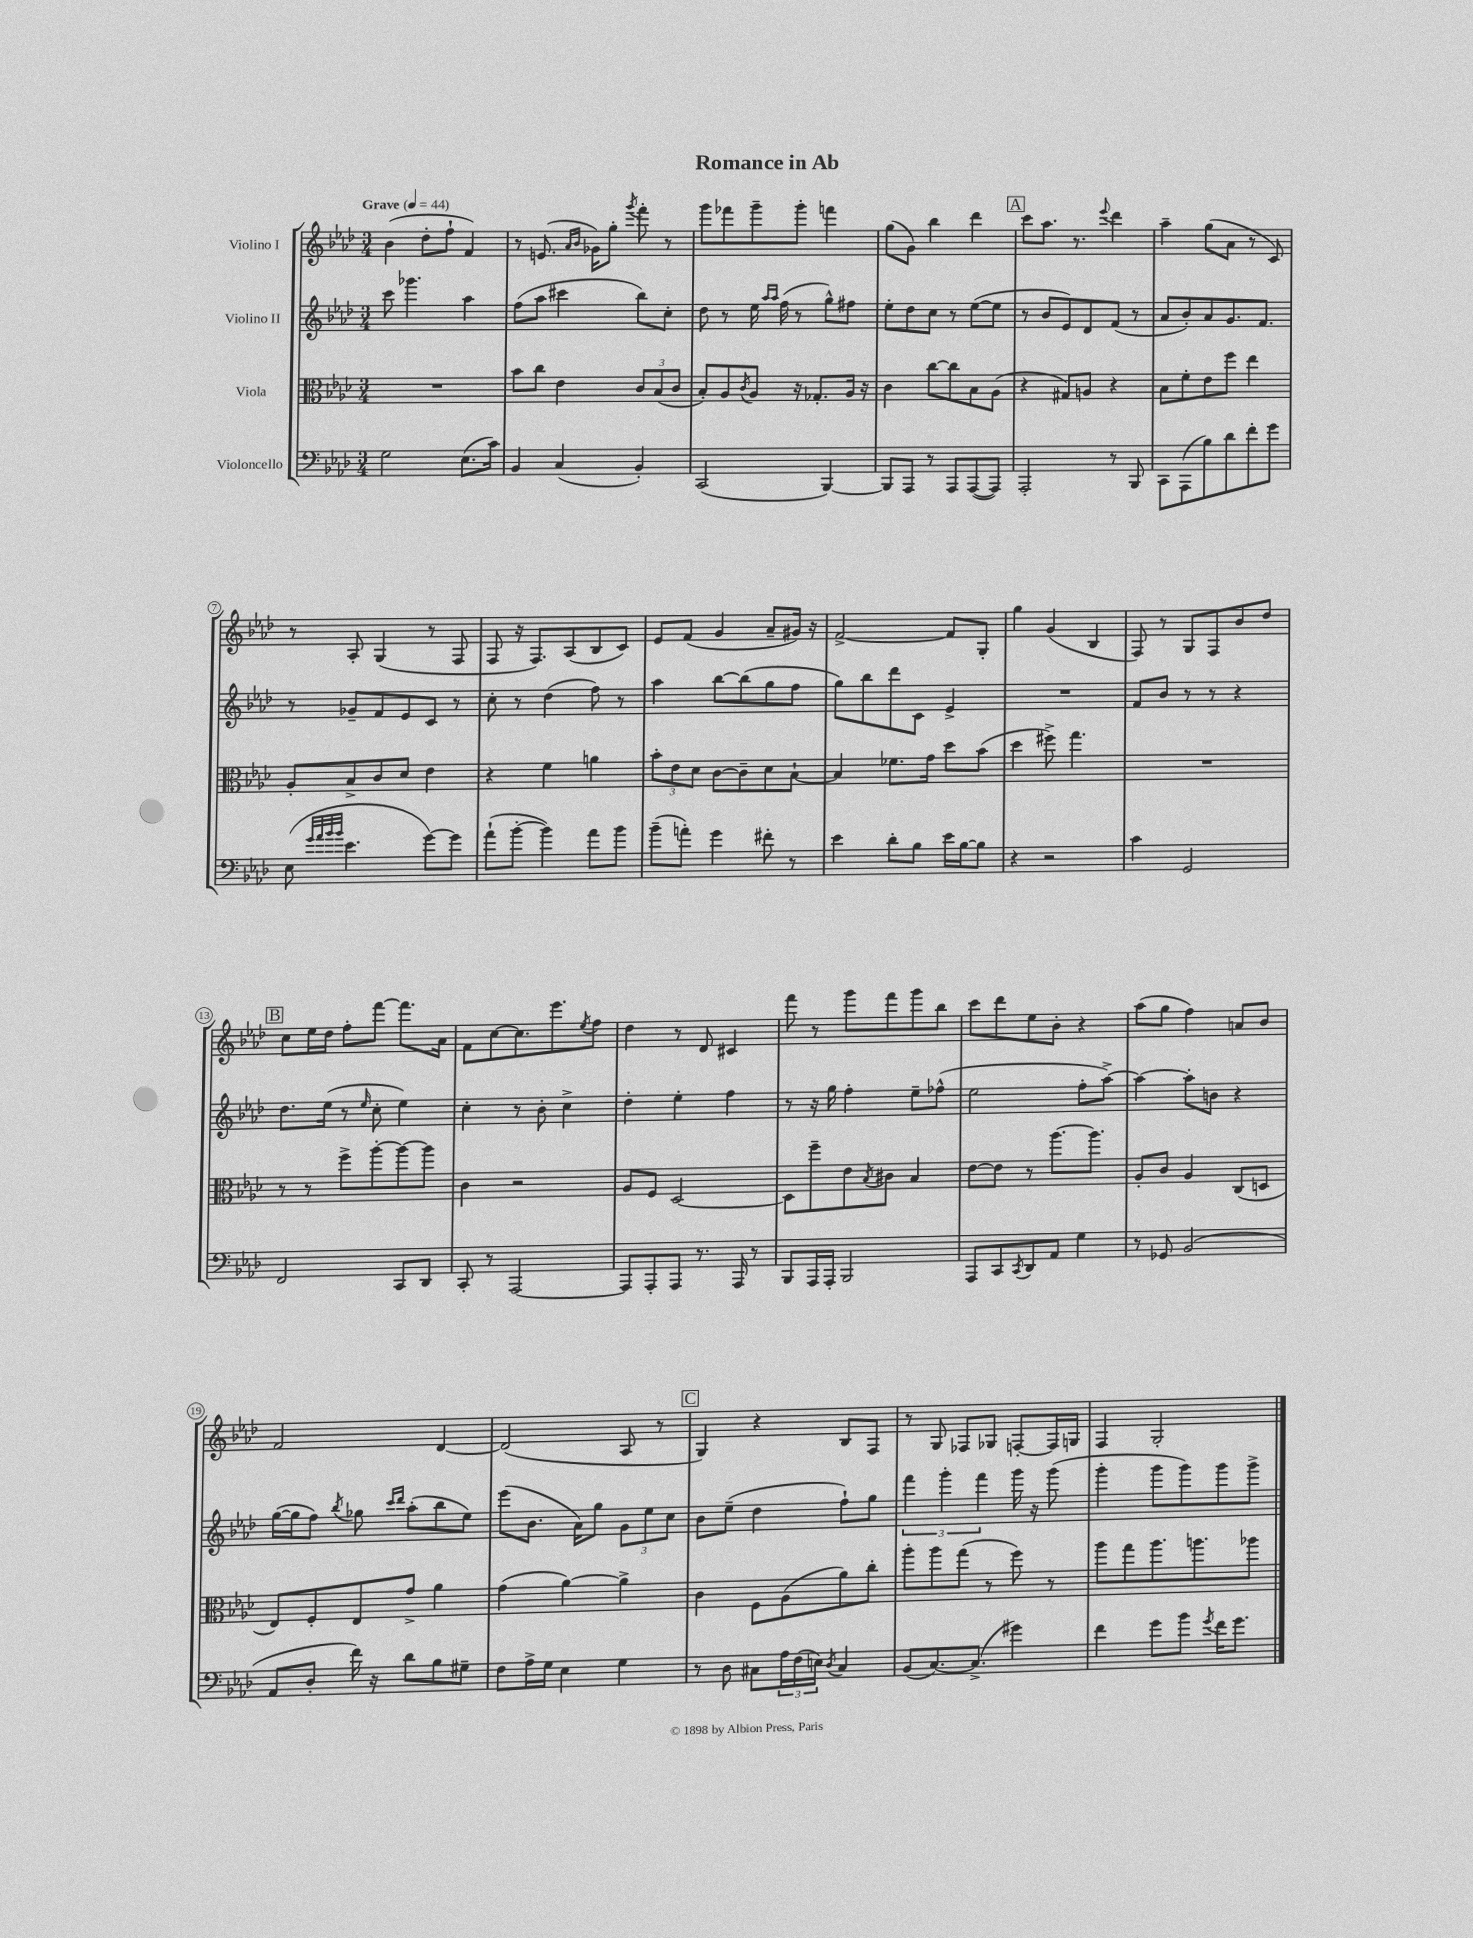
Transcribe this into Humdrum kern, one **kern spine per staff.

**kern	**kern	**kern	**kern
*staff4	*staff3	*staff2	*staff1
*clefF4	*clefC3	*clefG2	*clefG2
*k[b-e-a-d-]	*k[b-e-a-d-]	*k[b-e-a-d-]	*k[b-e-a-d-]
*M3/4	*M3/4	*M3/4	*M3/4
*MM44	*MM44	*MM44	*MM44
2G	2.r	8ccc	(4b-
.	.	4.ggg-	.
.	.	.	8dd-'
.	.	.	8ff`
(8.E-	.	4aa-	4f)
16c)	.	.	.
=	=	=	=
4BB-	8b-	(8ff	8r
.	8cc	8aa-	(8.e
(4C	4e-	4ccc#	.
.	.	.	16qqa-
.	.	.	16qqb-
.	.	.	16g-)
.	.	.	8gg'
.	.	.	8qggg
4BB-')	12c	8bb-)	8fff'
.	(12B-	.	.
.	.	8cc'	8r
.	12c	.	.
=	=	=	=
(2CC	8B-')	8dd-	8ggg
.	8A-	8r	8fff-
.	8qc	.	.
.	8A-	16ee-	8ggg~
.	.	16qqaa-	.
.	.	16qqaa-	.
.	.	(16ff	.
.	16r	8r	8ggg'
.	8.G-'	.	.
[4BBB-)	.	8gg^^)	4fff
.	16A-	8ff#	.
.	16r	.	.
=	=	=	=
8BBB-]	4c	8ee-'	(8gg
8AAA-	.	8dd-	8g)
8r	[8cc	8cc	4bb-
8AAA-	8cc]	8r	.
([8AAA-	8B-	([8ee-	4ddd-
8AAA-])	(8A-	8ee-]	.
=	=	=	=
2AAA-'	4r	8r	8ccc
.	.	8b-	8.aa-
.	8G#)	8e-)	.
.	.	.	8.r
.	8A	8d-	.
.	.	.	8qqeee-
8r	4r	(8f	4ddd-
8BBB-	.	8r	.
=	=	=	=
8CC	8B-	8a-	4aa-~
(8AAA-	8f'	8b-')	.
8B-)	8e-	8a-	(8gg
8d-	8ff	8.g	8a-
8f'	4ee-	.	8r
.	.	8.f	.
8g	.	.	8c)
=	=	=	=
(8E-	8A-'	8r	8r
32qqg	.	.	.
32qqa-	.	.	.
32qqb-	.	.	.
32qqb-	.	.	.
4.e-	8B-^	8g-~	8A-'
.	8c	8f	(4G
.	8d-	8e-	.
[8g)	4e-	8c	8r
8g]	.	8r	8F
=	=	=	=
(8a-`	4r	8cc'	8F
[8b-'	.	8r	16r
.	.	.	8.F)
4b-])	4f	(4dd-	.
.	.	.	(8A-
8a-	4a	8ff)	8B-
8b-	.	8r	8c)
=	=	=	=
(8b-~	12b-'	4aa-	8e-
.	12e-	.	.
8a')	.	.	(8f
.	12d-	.	.
4g	[8c	[8bb-	4g
.	8c~]	(8bb-]	.
8f#'	8d-	8gg	8a-~
8r	[8B-`	8ff	16g#)
.	.	.	16r
=	=	=	=
4e-	4B-]	8gg)	[2f^
.	.	8bb-	.
8d-'	8.f-	8ddd-	.
8B-	.	8c	.
.	16g	.	.
16e-	8dd-	4e-^	8f]
[16B-	.	.	.
8B-]	(8b-	.	8G'
=	=	=	=
4r	4dd-	2.r	4gg
2r	8ff#^)	.	(4g
.	4.gg	.	.
.	.	.	4B-
=	=	=	=
4c	2.r	8f	8F)
.	.	8b-	8r
2GG	.	8r	8G
.	.	8r	8F
.	.	4r	8b-
.	.	.	8dd-
=	=	=	=
2FF	8r	8.dd-	8cc
.	8r	.	16ee-
.	.	(16ee-	16dd-
.	8ff^	8r	8ff'
.	.	16qqee-	.
.	[8aa-'	8cc'	[8fff
8CC	8aa-_	4ee-)	8.fff]
8DD-	8aa-]	.	.
.	.	.	16a-
=	=	=	=
8CC'	4c	4cc'	8f
8r	.	.	[8cc
[2AAA-	2r	8r	8.cc]
.	.	8b-'	.
.	.	.	8.eee-
.	.	4cc^	.
.	.	.	8qee-
.	.	.	8ff
=	=	=	=
8AAA-]	8A-	4dd-'	4dd-
8AAA-'	8F	.	.
8AAA-	[2D-	4ee-'	8r
8.r	.	.	8d-
.	.	4ff	4c#
16AAA-	.	.	.
8r	.	.	.
=	=	=	=
8BBB-	8D-]	8r	8fff
16AAA-	8ff~	16r	8r
16AAA-'	.	16gg	.
2BBB-	8e-	4ff'	8ggg
.	8qB-	.	.
.	8c#	.	8fff
.	4B-	8ee-~	8ggg
.	.	(8ff-^^	8bb-
=	=	=	=
8AAA-	[8e-	2ee-	8ccc
8CC	8e-]	.	8ddd-
8qCC	.	.	.
8DD-	8r	.	8ee-
8AA-	[8.aa-	.	8b-'
4G	.	8ff'	4r
.	8.aa-]	.	.
.	.	[8aa-^)	.
=	=	=	=
8r	8A-'	4aa-_	(8aa-
8GG-	8c	.	8gg
(2BB-	4A-	8aa-']	4ff)
.	.	8b	.
.	(8C	4r	8a
.	8D	.	8b-
=	=	=	=
8AA-	8E-)	([16gg	2f
.	.	16gg]	.
8D-'	8F'	8ff)	.
.	.	8qbb-	.
16f)	8E-	8gg-	.
16r	.	.	.
.	.	16qqccc	.
.	.	16qqddd-	.
8d-	8g^	(8aa-'	.
8B-	4a-	8bb-	[4d-
8G#~	.	8ee-)	.
=	=	=	=
8F	(4g	(8eee-	(2d-]
16A-^	.	8.b-	.
16G	.	.	.
4E-	[4a-)	.	.
.	.	16a-)	.
.	.	8gg	.
4G	4a-^]	12g	8A-
.	.	12ee-	.
.	.	.	8r
.	.	12cc	.
=	=	=	=
8r	4c	8b-	4G)
8D-	.	(8ee-~	.
8C#	8F	4dd-	4r
24A-	(8A-	.	.
(24F	.	.	.
24E)	.	.	.
8qD-	.	.	.
4C#	8a-)	8ff`)	8B-
.	8cc'	8gg	8F
=	=	=	=
(8BB-	8aa-'	6fff	8r
[8.C)	8aa-	.	8G
.	.	6ggg'	.
.	(8gg	.	8F-
(8.C^]	.	.	.
.	.	6fff	.
.	8r	.	8G-
4g#)	8ff)	16ggg	[8F'
.	.	16r	.
.	8r	(8ggg	16F]
.	.	.	16G
=	=	=	=
4f	8aa-	4ggg'	4F
.	8gg	.	.
8g	8.aa-	8ggg	2G'
8b-	.	8ggg)	.
.	8.aa	.	.
8qg	.	.	.
16f	.	8ggg	.
8.g	.	.	.
.	8aa-	8ggg^	.
==	==	==	==
*-	*-	*-	*-
